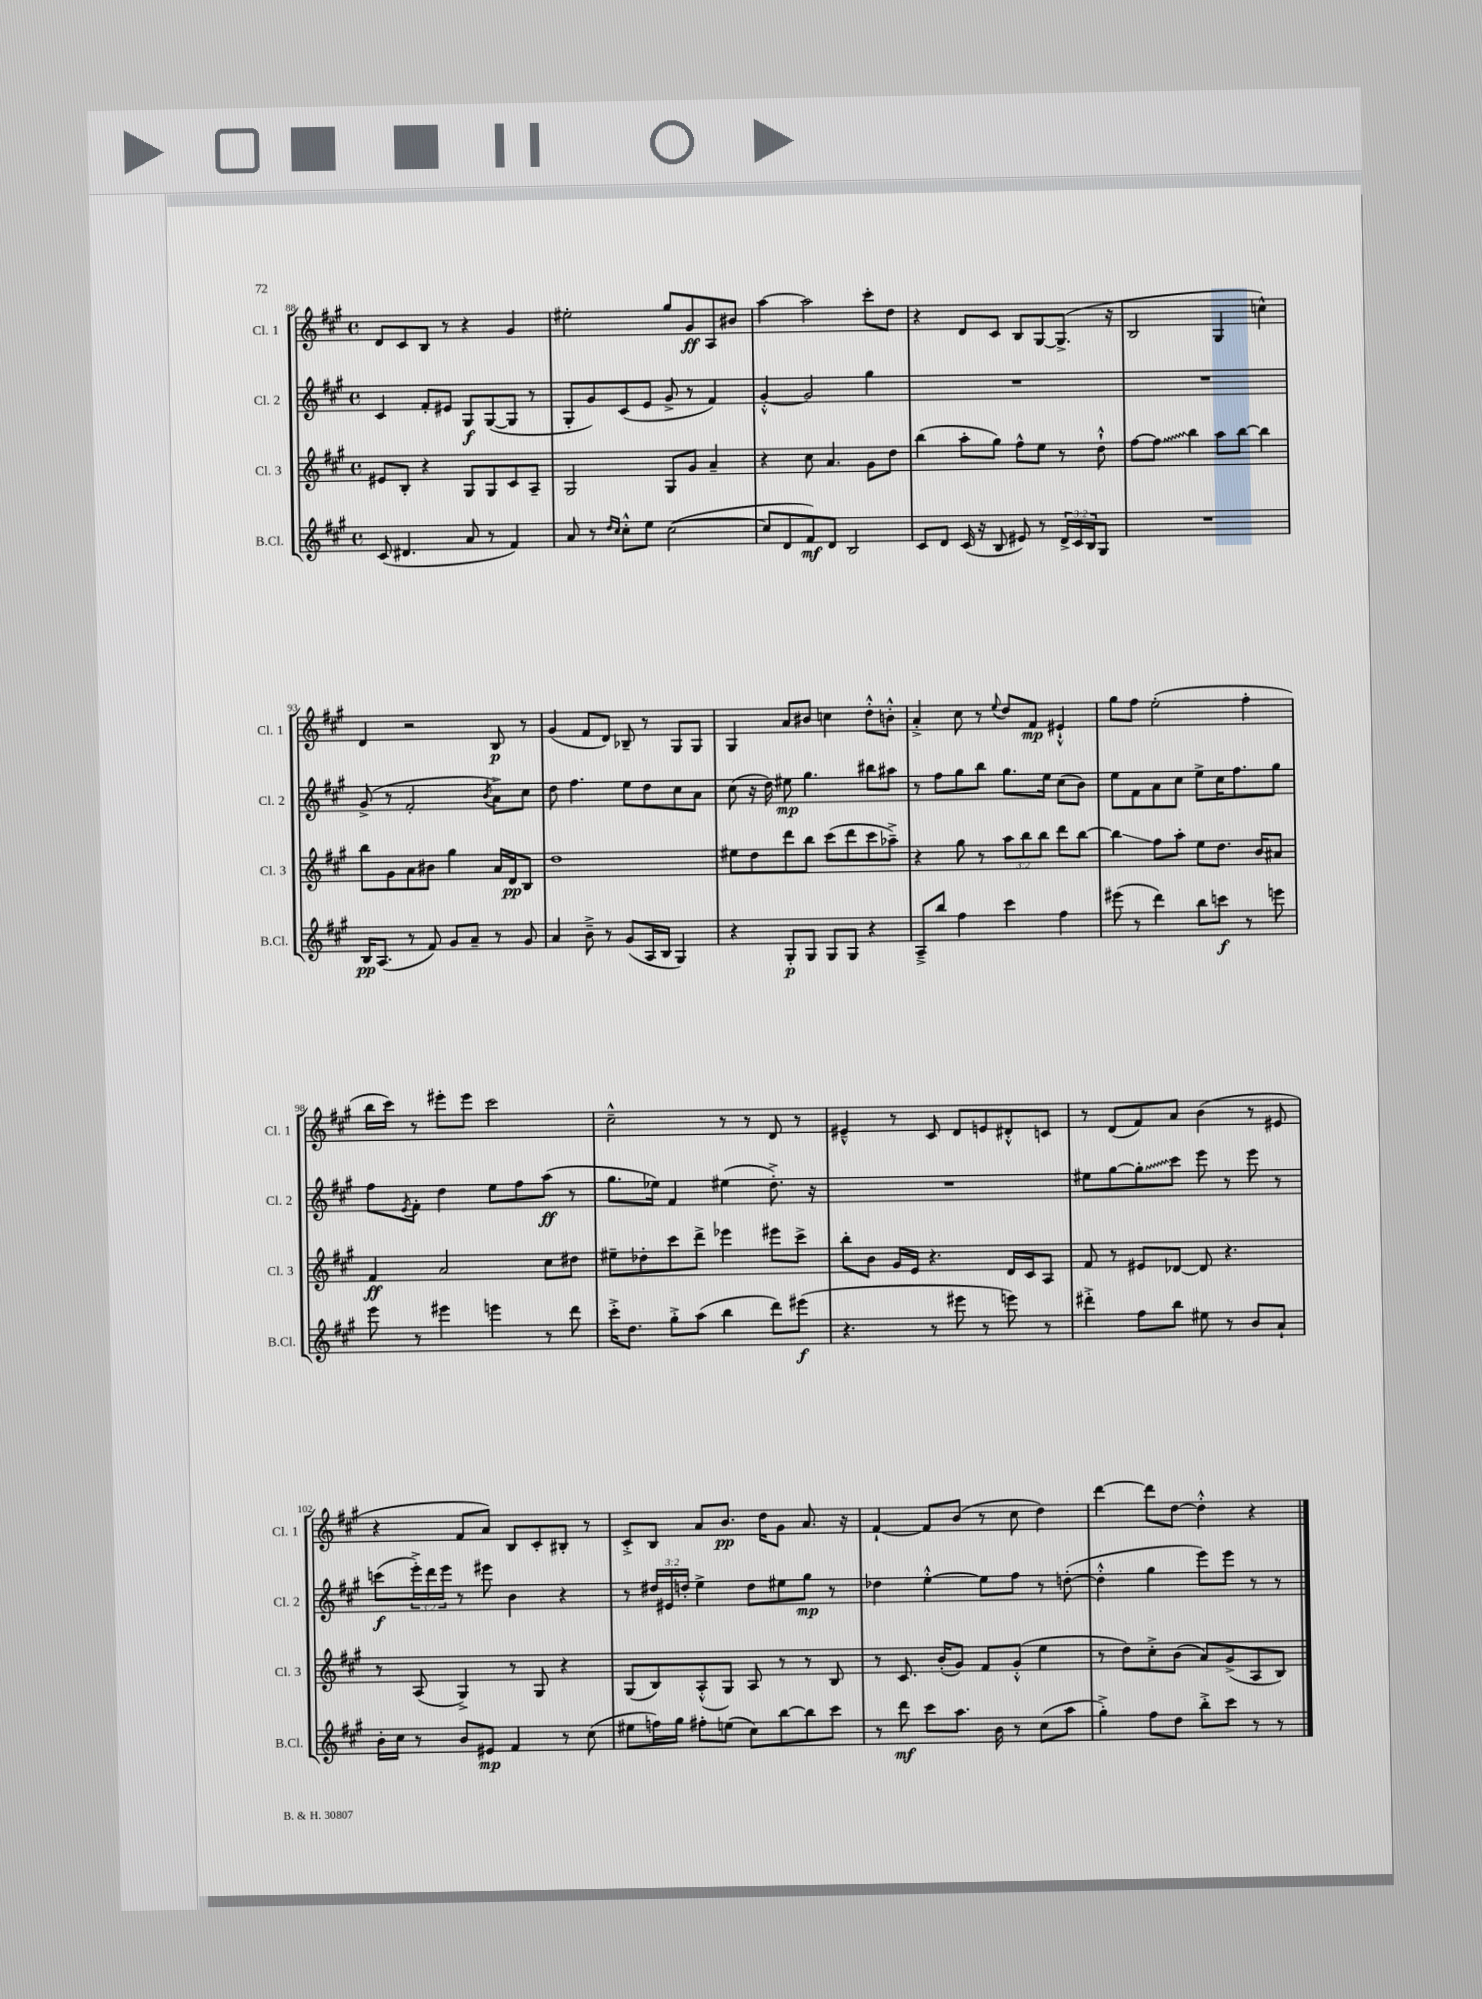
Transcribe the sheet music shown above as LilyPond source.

<<
\new StaffGroup <<
\new Staff = "s0" \with { instrumentName = "Cl. 1" shortInstrumentName = "Cl. 1" } {
    \clef treble \key a \major \defaultTimeSignature \time 4/4
    d'8 cis'8 b8 r8 r4 gis'4 |
    eis''2-. gis''8 gis'8\ff a8 bis'8 |
    a''4~ a''2 cis'''8-. d''8 |
    r4 d'8 cis'8 b8 gis8~ gis8.->( r16 |
    b2 gis4 c''4-^) |
    d'4 r2 b8\p r8 |
    gis'4( fis'8 d'8) bes8-- r8 gis8 gis8 |
    gis4 a'8 bis'8 c''4 d''8-.-^ b'8-.-^ |
    a'4-.-> cis''8 r8 \appoggiatura { e''8 } d''8 fis'8\mp eis'4-!-^ |
    gis''8 fis''8 e''2-.( fis''4-. |
    b''16 cis'''16) r8 eis'''8-. eis'''8 cis'''2 |
    cis''2---^ r8 r8 d'8 r8 |
    eis'4---^ r8 cis'8 d'8 e'8 dis'8-.-^ c'8 |
    r8 d'8( fis'8) a'8 b'4( r8 eis'8 |
    r4 fis'8 a'8) b8 cis'8-. bis8-. r8 |
    cis'8-.-> b8 a'8 b'8.\pp d''16 gis'8 a'8. r16 |
    fis'4~-! fis'8 b'8( r8 cis''8 d''4) |
    d'''4~ d'''8 d''8~ d''4-.-^ r4 \bar "|." |
}
\new Staff = "s1" \with { instrumentName = "Cl. 2" shortInstrumentName = "Cl. 2" } {
    \clef treble \key a \major \defaultTimeSignature \time 4/4 \override Staff.TupletNumber.text = #tuplet-number::calc-fraction-text
    cis'4 fis'8-. eis'8 gis8\f gis8~( gis8 r8 |
    gis8-. gis'8) cis'8( e'8 gis'8-> r8 fis'4) |
    gis'4~-.-^ gis'2 gis''4 |
    R1 |
    R1 |
    gis'8->( r8 fis'2-. \acciaccatura { b'8 } a'8->) cis''8 |
    d''8 fis''4. e''8 d''8 cis''8 a'8 |
    cis''8( r16 d''16) eis''8\mp gis''4. bis''8 ais''8 |
    r8 fis''8 gis''8 b''8 gis''8. e''16 cis''8( b'8) |
    e''8 fis'8 a'8 cis''8 e''8-> cis''16 fis''8. gis''8 |
    fis''8 \acciaccatura { e'8 } fis'8-. d''4 e''8 fis''8 a''8\ff( r8 |
    gis''8. ees''16) fis'4 eis''4( d''8.-.->) r16 |
    R1 |
    eis''8 gis''8~ \once \override Glissando.style = #'zigzag gis''8-.\glissando cis'''8 e'''8 r8 e'''8 r8 |
    c'''8\f( \tuplet 3/2 { e'''16-.->) d'''16 e'''16 } r8 eis'''8 b'4 r4 |
    r8 \tuplet 3/2 { dis''16 eis'16 d''16-. } e''4-> d''8 eis''8 gis''8\mp r8 |
    des''4 e''4~-.-^ e''8 fis''8 r8 d''8~-.( |
    d''4-.-^ gis''4 e'''8) e'''8 r8 r8 \bar "|." |
}
\new Staff = "s2" \with { instrumentName = "Cl. 3" shortInstrumentName = "Cl. 3" } {
    \clef treble \key a \major \defaultTimeSignature \time 4/4 \override Staff.TupletNumber.text = #tuplet-number::calc-fraction-text
    eis'8 b8-. r4 gis8 gis8 cis'8 a8-- |
    gis2 gis8 gis'8 a'4-- |
    r4 cis''8 a'4. gis'8 d''8 |
    b''4( a''8-. gis''8) fis''8-^ e''8 r8 d''8-!-^ |
    fis''8~ \once \override Glissando.style = #'zigzag fis''8\glissando b''4 a''8 b''8~ b''4 |
    b''8 gis'8 a'8 bis'8 gis''4 a'16 d'16\pp b8 |
    d''1 |
    eis''8 d''8 d'''8 b''8 cis'''8( d'''8 cis'''8 aes''8--->) |
    r4 gis''8 r8 \tuplet 3/2 { a''8 b''8 b''8 } d'''8 b''8~ |
    b''4\glissando fis''8 a''8-. e''8 d''8. b'16 ais'8 |
    fis'4\ff a'2 cis''8 dis''8 |
    eis''8-- des''8-. cis'''8 d'''8-> ees'''4 eis'''8 cis'''8-> |
    b''8-. b'8 gis'16 e'16 r4. d'16 cis'16 a8 |
    fis'8 r8 eis'8 des'8~ des'8 r4. |
    r8 a8( gis4->) r8 gis8 r4 |
    gis8( b8) a8-.-^( gis8) a8 r8 r8 b8 |
    r8 cis'8. b'16-.( gis'8) fis'8 gis'8-.-^( e''4 |
    r8 d''8) cis''8-.-> b'8( a'8) gis'8->( a8 b8) \bar "|." |
}
\new Staff = "s3" \with { instrumentName = "B.Cl." shortInstrumentName = "B.Cl." } {
    \clef treble \key a \major \defaultTimeSignature \time 4/4 \override Staff.TupletNumber.text = #tuplet-number::calc-fraction-text
    cis'8( dis'4. a'8 r8 fis'4) |
    a'8 r8 \grace { d''16 cis''16 } cis''8-.-^ e''8 cis''2~( |
    cis''8 d'8 fis'8\mf) d'8 b2 |
    cis'8 d'8 cis'16( r16 b8 eis'8) r8 \tuplet 3/2 { d'16-> cis'16 b16 } gis8 |
    R1 |
    b16\pp a8.( r8 fis'8) gis'8 a'8-- r8 gis'8 |
    a'4 b'8---> r8 gis'8( a16 b16 gis4) |
    r4 gis8-.\p gis8 gis8 gis8 r4 |
    a8---> b''8 fis''4 cis'''4 fis''4 |
    eis'''8( r8 d'''4) b''8 c'''8\f r8 e'''8 |
    e'''8 r8 eis'''4 e'''4 r8 d'''8 |
    cis'''16-.-> d''8. gis''8-.-> a''8( b''4 d'''8) eis'''8\f( |
    r4. r8 eis'''8 r8 e'''8) r8 |
    dis'''4-.-> fis''8 b''8 eis''8 r8 b'8 a'8-! |
    b'16-. cis''16 r8 b'8 eis'8\mp fis'4 r8 cis''8( |
    eis''8 f''16) gis''16 fis''8-. e''8( cis''8) b''8~ b''8 cis'''8 |
    r8 d'''8\mf cis'''8 a''8. b'16 r8 cis''8( a''8 |
    gis''4-.->) fis''8 d''8 b''8-.-> cis'''8 r8 r8 \bar "|." |
}
>>
>>
\layout { \context { \Score currentBarNumber = #88 } }
